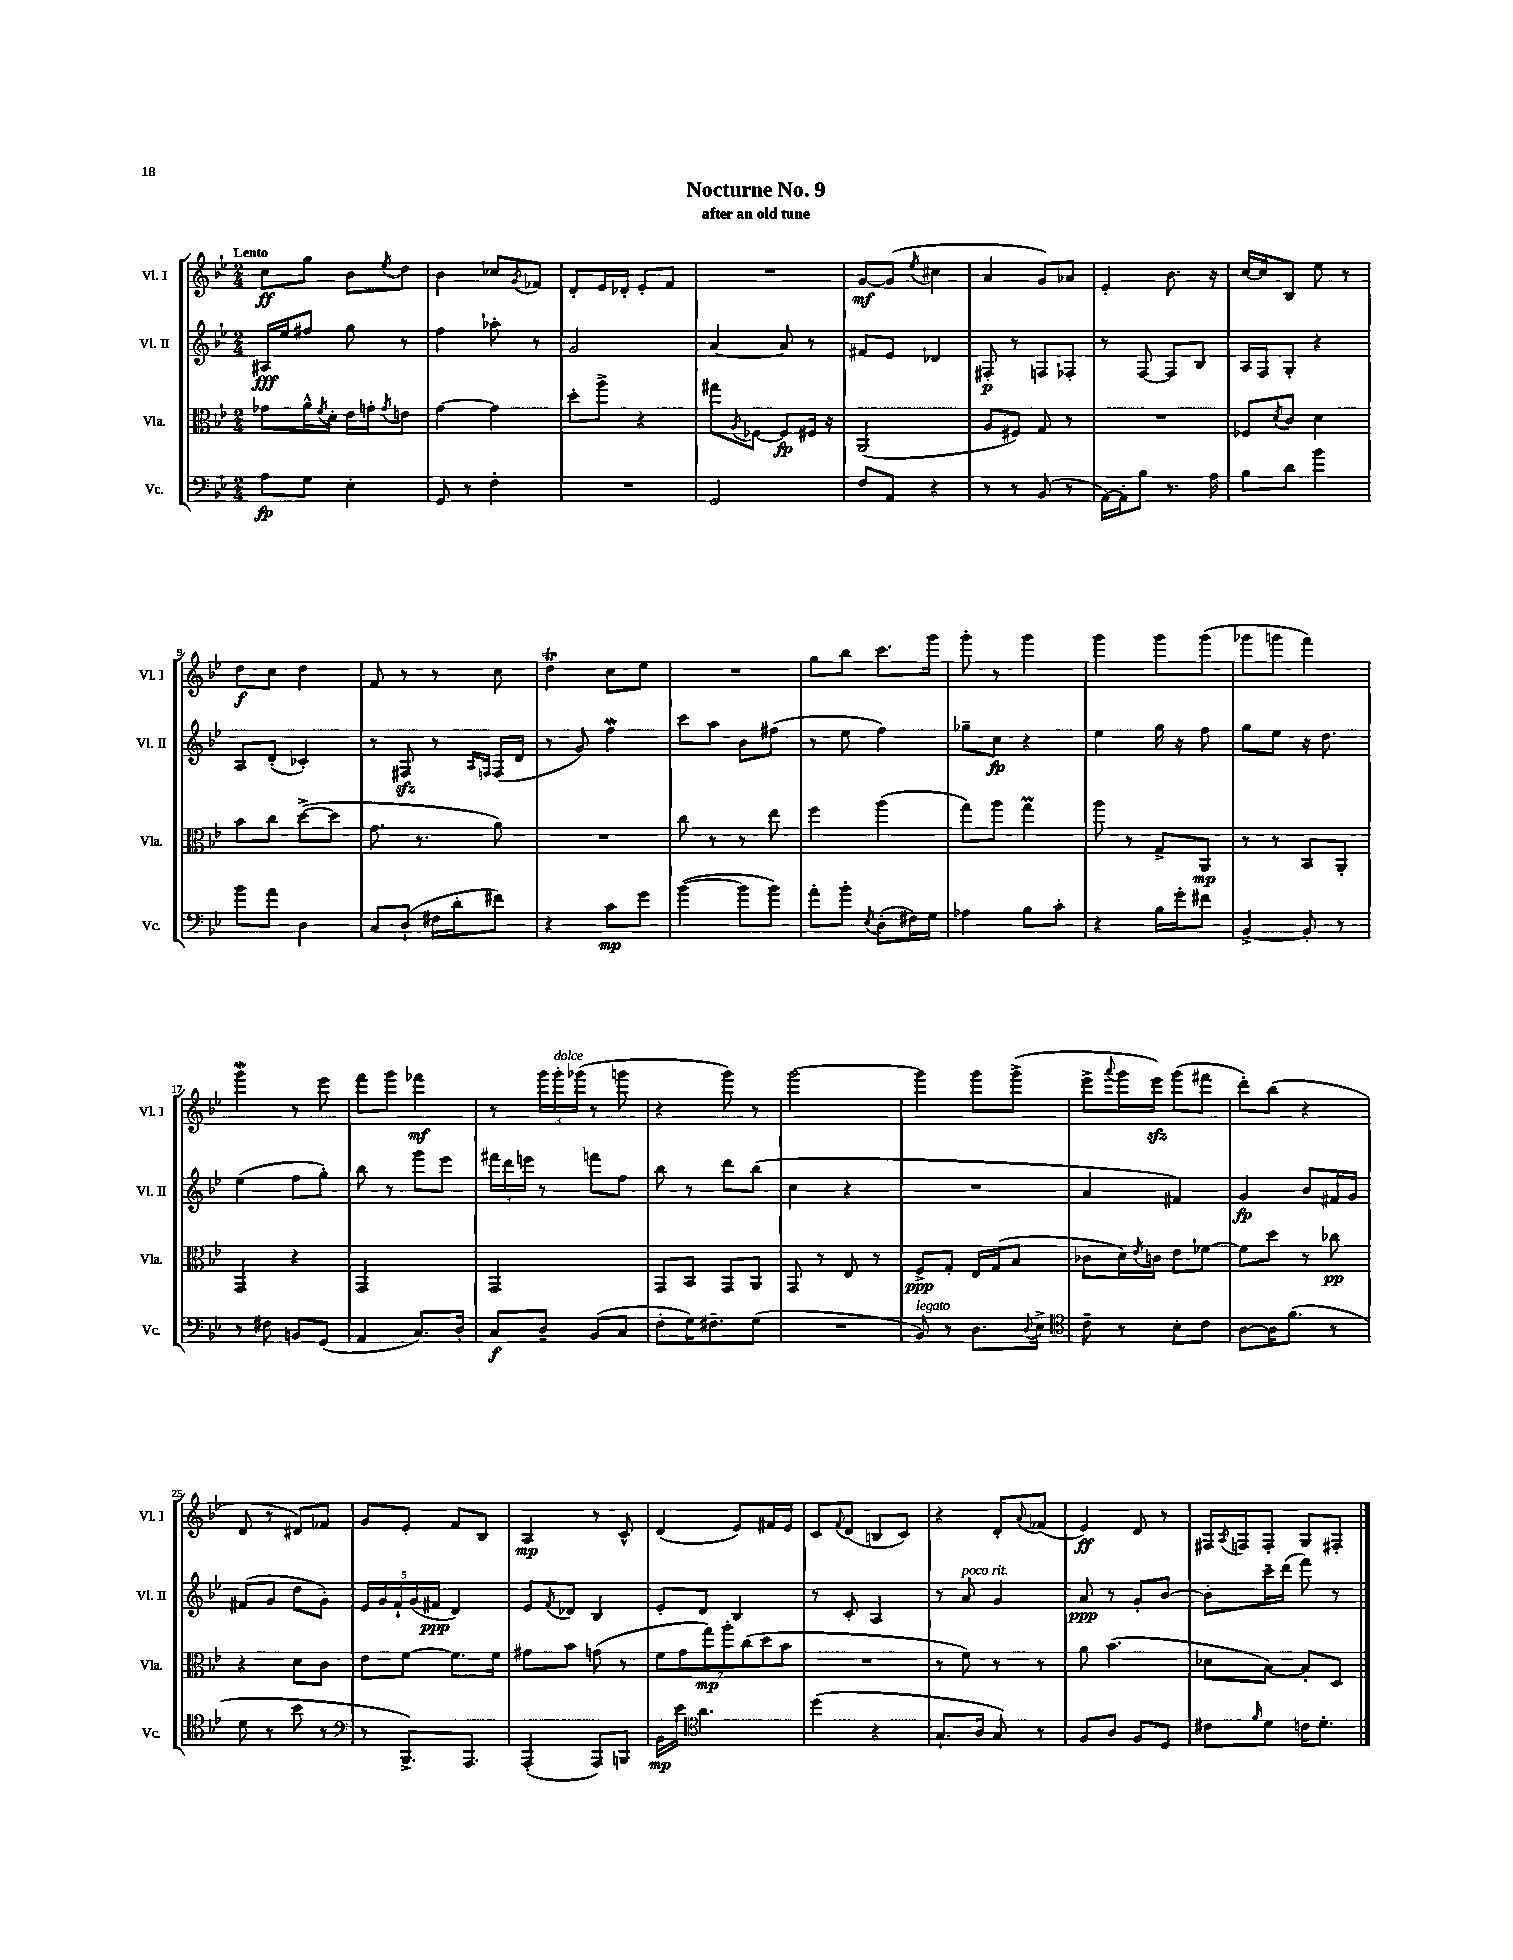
\header { title = "Nocturne No. 9" subtitle = "after an old tune" }
<<
\new StaffGroup <<
\new Staff = "s0" \with { instrumentName = "Vl. I" shortInstrumentName = "Vl. I" } {
    \clef treble \key bes \major \numericTimeSignature \time 2/4 \tempo "Lento"
    c''8\ff g''8 bes'8 \acciaccatura { ees''8 } d''8 |
    bes'4 ces''8 \acciaccatura { g'8 } fes'8 |
    d'8-. ees'16 des'16-. ees'8-. f'8 |
    R2 |
    g'8~\mf g'8( \acciaccatura { ees''8 } cis''4 |
    a'4 g'8) aes'8 |
    ees'4-. bes'8. r16 |
    c''16~ c''16 bes8 ees''8 r8 |
    d''8\f c''8 d''4 |
    f'8 r8 r8 c''8 |
    d''4\trill c''8 ees''8 |
    R2 |
    g''8 bes''8 c'''8. g'''16 |
    g'''8-. r8 g'''4 |
    g'''4 g'''8 g'''8( |
    ges'''8 g'''8 f'''4) |
    g'''4\mordent r8 ees'''8 |
    f'''8 g'''8 fes'''4\mf |
    r8 \tuplet 3/2 { g'''16 g'''16-.^\markup { \italic "dolce" } ges'''16( } r8 g'''8 |
    r4 g'''8) r8 |
    g'''2~ |
    g'''4 g'''8 g'''8->( |
    ees'''8-> \appoggiatura { a'''8 } g'''16 ees'''16\sfz) g'''8( fis'''8 |
    d'''8-.) bes''8( r4 |
    d'8 r8 dis'8) fes'8 |
    g'8 ees'8-. f'8 bes8 |
    a4\mp r8 c'8-^ |
    d'4( ees'8) fis'16 ees'16 |
    c'8 \appoggiatura { f'8 } d'8( b8 c'8) |
    r4 d'8-. \appoggiatura { a'8 } fes'8( |
    ees'4\ff) d'8 r8 |
    fis16 \acciaccatura { a8 } f16 f8-. g8 fis8-. \bar "|." |
}
\new Staff = "s1" \with { instrumentName = "Vl. II" shortInstrumentName = "Vl. II" } {
    \clef treble \key bes \major \numericTimeSignature \time 2/4
    ais16\fff ees''16 fis''8 g''8 r8 |
    f''4 aes''8-. r8 |
    g'2 |
    a'4~ a'8 r8 |
    fis'8 ees'8 des'4 |
    fis8-.\p r8 f8 fes8-. |
    r8 f8~ f8 bes8 |
    a16 f16 g8-. r4 |
    a8 d'8-.( ces'4-.) |
    r8 fis8\sfz r8 \grace { a16 f16 } f16( d'16 |
    r8 g'8) f''4\mordent |
    c'''8 a''8 bes'8 fis''8( |
    r8 ees''8 f''4) |
    ges''8-- c''8\fp r4 |
    ees''4 g''16 r16 f''8 |
    g''8 ees''8 r16 d''8. |
    ees''4( f''8 g''8-.) |
    bes''8 r8 g'''8 ees'''8 |
    \tuplet 3/2 { fis'''16 d'''16 e'''16 } r8 f'''8 f''8 |
    bes''8 r8 d'''8 bes''8( |
    c''4 r4 |
    R2 |
    a'4 fis'4) |
    g'4\fp bes'8 fis'16 g'16 |
    fis'8( g'8 d''8 g'8-.) |
    \tuplet 5/4 { ees'16 g'16 f'16-! g'16( fis'16\ppp } d'4) |
    ees'8 \acciaccatura { f'8 } des'8 bes4 |
    ees'8-. d'8 bes4 |
    r8 c'8-. a4 |
    r8 a'8^\markup { \italic "poco rit." } g'4 |
    a'8\ppp r8 g'8-. bes'8~ |
    bes'8-. c'''16-- d'''16( f'''8) r8 \bar "|." |
}
\new Staff = "s2" \with { instrumentName = "Vla." shortInstrumentName = "Vla." } {
    \clef alto \key bes \major \numericTimeSignature \time 2/4
    ges'8 a'16-^ \acciaccatura { f'8 } d'16-. ees'16 g'16-. \acciaccatura { g'8 } e'8 |
    g'4~ g'4 |
    d''8-. a''8-> r4 |
    gis''8 \acciaccatura { a8 } fes8~ fes8\fp fis16 r16 |
    a,2( |
    a8 fis8) g8 r8 |
    R2 |
    fes8 \acciaccatura { d'8 } c'8 d'4 |
    bes'8 c''8 d''8~->( d''8 |
    g'8. r8. a'8) |
    R2 |
    c''8 r8 r8 ees''8 |
    f''4 a''4( |
    g''8) a''8 g''4\prall |
    a''8 r8 g8-> a,8\mp |
    r8 r8 bes,8 a,8-. |
    g,4 r4 |
    g,2 |
    g,2 |
    g,8 bes,8 g,8 a,8 |
    g,8 r8 ees8 r8 |
    f8->\ppp g8-. ees16 g16( bes8 |
    ces'8 d'16) \acciaccatura { ees'8 } c'16 ees'8 fes'8~ |
    fes'8 d''8 r8 ces''8\pp |
    r4 d'8 c'8 |
    ees'8 f'8~ f'8. f'16 |
    gis'8 bes'8 g'8( r8 |
    \tuplet 7/4 { f'8 g'8 g''8\mp) a''8-. c''8( d''8 bes'8 } |
    R2 |
    r8 f'8) r8 r8 |
    a'8 bes'4.( |
    des'8 bes8~) bes8-. d8 \bar "|." |
}
\new Staff = "s3" \with { instrumentName = "Vc." shortInstrumentName = "Vc." } {
    \clef bass \key bes \major \numericTimeSignature \time 2/4
    a8\fp g8 ees4-. |
    g,8 r8 f4-. |
    R2 |
    g,2 |
    f8 a,8 r4 |
    r8 r8 bes,8( r8 |
    a,16~) a,16-. bes8 r8. a16 |
    bes8 d'8 bes'4 |
    bes'8 a'8 d4 |
    c8 d8-!( fis16 d'16-. fis'8) |
    r4 c'8\mp g'8 |
    bes'4~( bes'8 bes'8) |
    a'8-. bes'8-. \acciaccatura { ees8 } d8-.( fis16) g16 |
    aes4 bes8 c'8-. |
    r4 bes16 g'16-. fis'8 |
    bes,4~-> bes,8-. r8 |
    r8 fis8 b,8 g,8( |
    a,4 c8.) d16-. |
    c8\f d8-- bes,8( c8 |
    f8-. g16) fis8.-- g8( |
    R2 |
    bes,8^\markup { \italic "legato" }) r8 d8. \appoggiatura { d8 } ees16-> |
    \clef tenor c'8-- r8 bes8-. c'8 |
    a8~ a16 f'8.( r8 |
    d'8 r8 bes'8 r8 |
    \clef bass r8 bes,,8.->) a,,8. |
    a,,4-.( a,,8) b,,8 |
    bes,16\mp ees'16 \clef tenor a'4. |
    d''4( r4 |
    g8.-! a16 g8) r8 |
    f8 a8 f8 d8 |
    cis'8 \grace { f'16 } d'8 c'16 d'8.-. \bar "|." |
}
>>
>>
